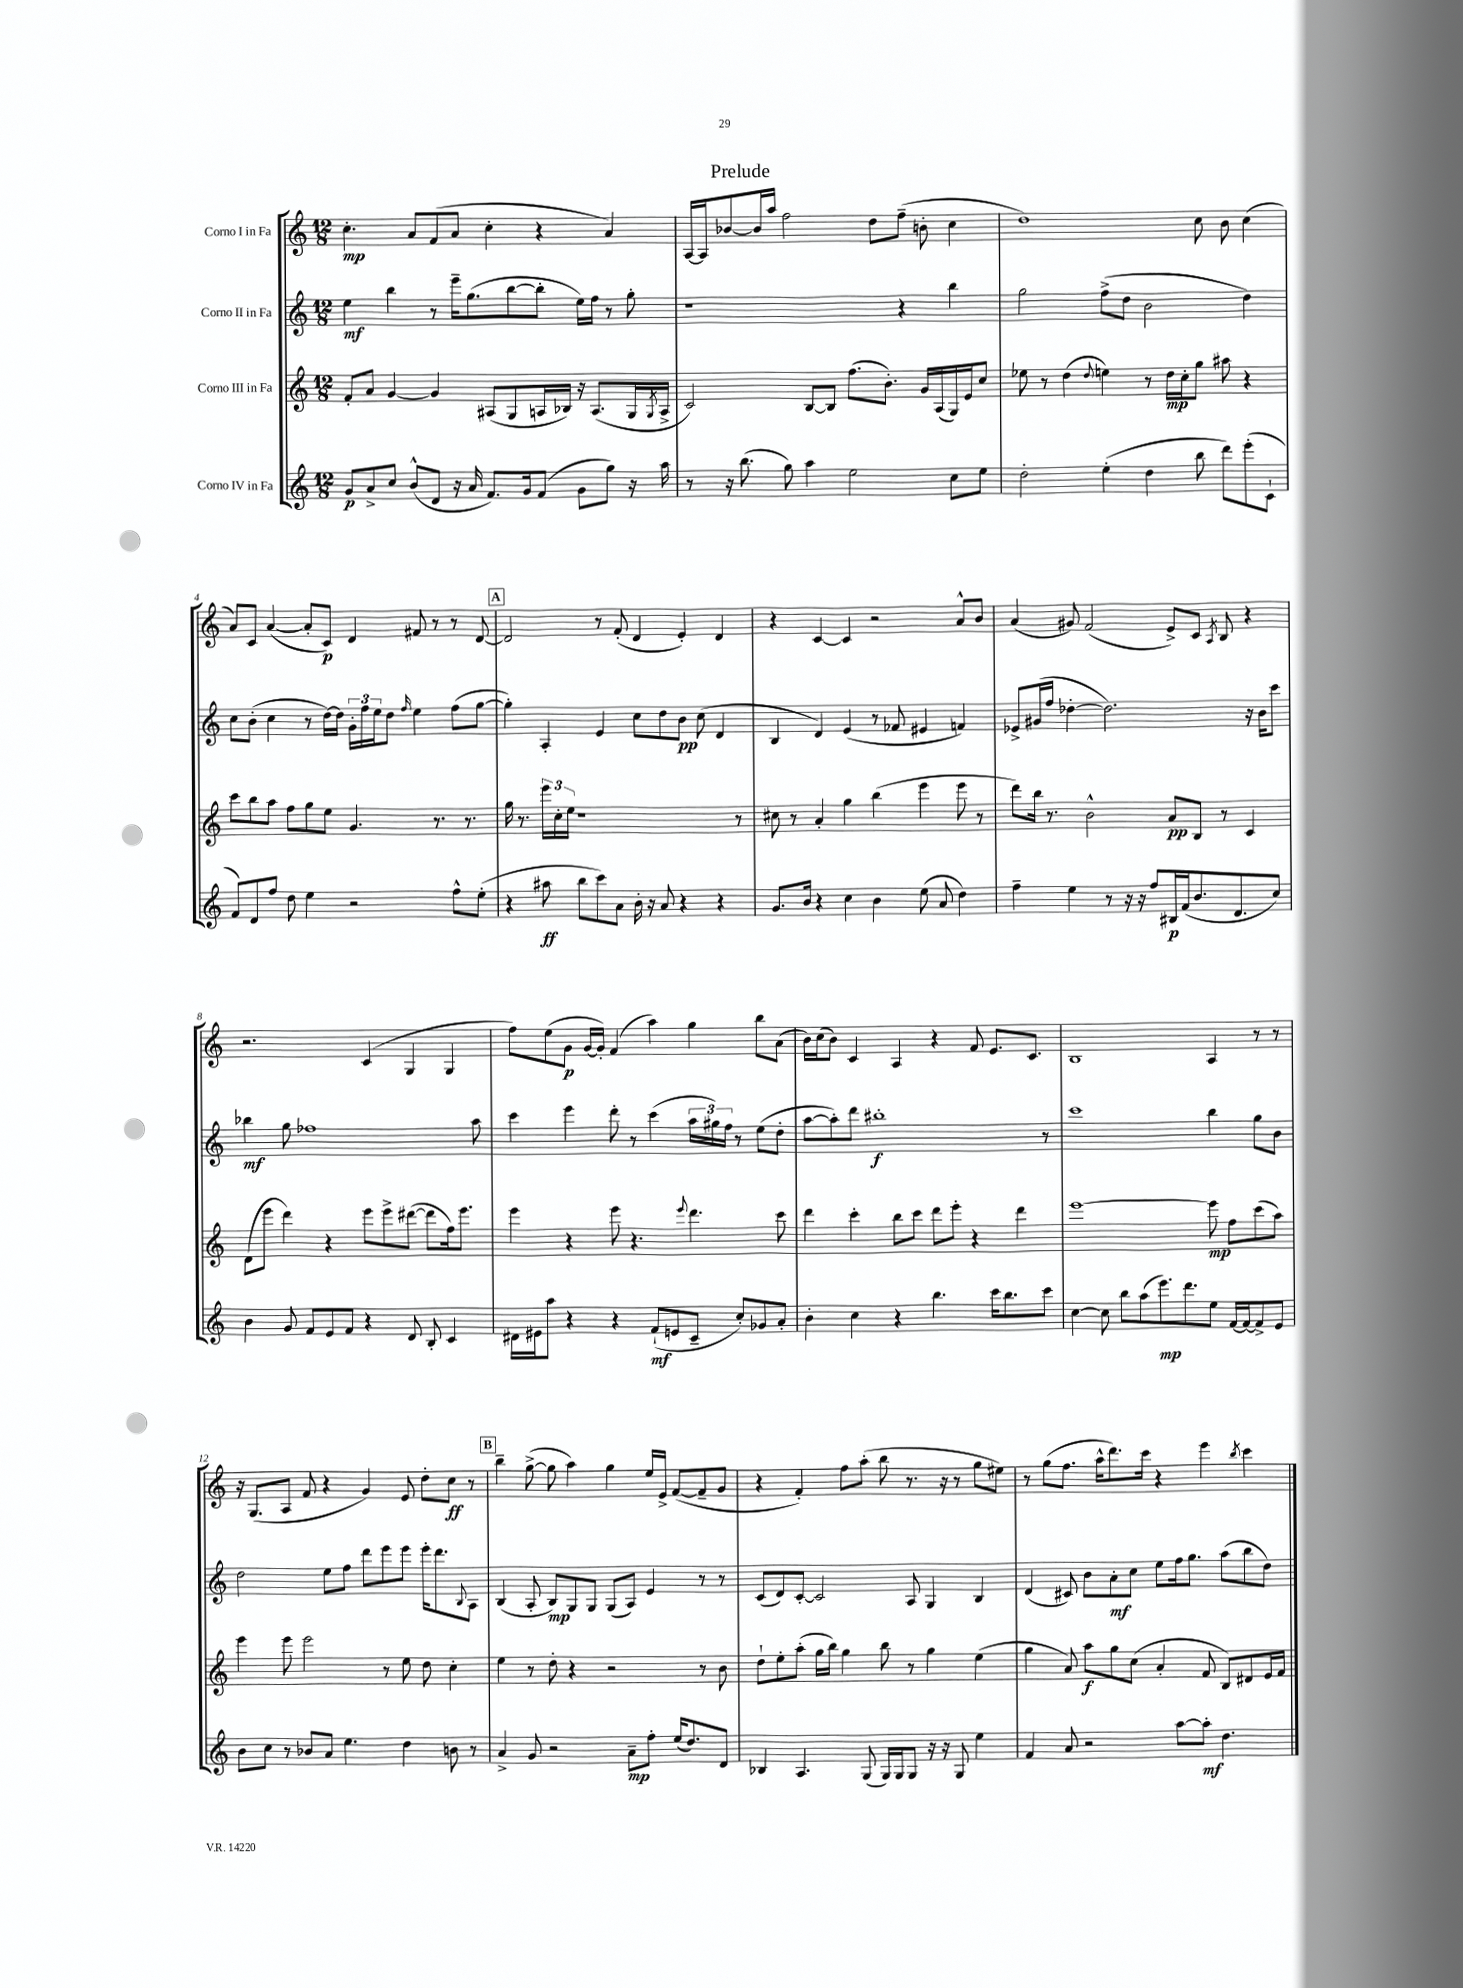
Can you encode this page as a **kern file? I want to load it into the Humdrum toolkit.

**kern	**dynam	**kern	**dynam	**kern	**dynam	**kern	**dynam
*part4	*part4	*part3	*part3	*part2	*part2	*part1	*part1
*staff4	*staff4	*staff3	*staff3	*staff2	*staff2	*staff1	*staff1
*I"Corno IV in Fa	*	*I"Corno III in Fa	*	*I"Corno II in Fa	*	*I"Corno I in Fa	*
*clefG2	*	*clefG2	*	*clefG2	*	*clefG2	*
*k[]	*	*k[]	*	*k[]	*	*k[]	*
*M12/8	*	*M12/8	*	*M12/8	*	*M12/8	*
=1	=1	=1	=1	=1	=1	=1	=1
8g/L	p	8f'/L	.	4ee\	mf	4.cc'\	mp
8a^/	.	8a/J	.	.	.	.	.
8cc/J	.	[4g/	.	4bb\	.	.	.
(8b^^/L	.	.	.	.	.	8a/L	.
8d/J	.	4g/]	.	8r	.	(8f/	.
16r	.	.	.	16eee~\KL	.	8a/J	.
16a/	.	.	.	(8.gg\	.	.	.
8.f/L)	.	(8A#X/L	.	.	.	4cc'\	.
.	.	8G/	.	[8bb\	.	.	.
16g/k	.	.	.	.	.	.	.
(8f/J	.	16An/L	.	8bb'\J]	.	4r	.
.	.	16B-X/JJ)	.	.	.	.	.
8g\L	.	16r	.	16ee\LL)	.	.	.
.	.	(8.A/L	.	16ff\JJ	.	.	.
8gg\J)	.	.	.	8r	.	4a/)	.
16r	.	16G/L	.	8gg'\	.	.	.
.	.	8qG/	.	.	.	.	.
16aa\	.	16A^/JJ	.	.	.	.	.
=2	=2	=2	=2	=2	=2	=2	=2
8r	.	2c/)	.	1r	.	[16A/LL	.
.	.	.	.	.	.	16A/J]	.
16r	.	.	.	.	.	[8b-X/	.
(8.bb\	.	.	.	.	.	.	.
.	.	.	.	.	.	16b-/L]	.
.	.	.	.	.	.	16aa/JJ	.
8gg\)	.	.	.	.	.	2ff\	.
4aa\	.	[8B/L	.	.	.	.	.
.	.	8B/J]	.	.	.	.	.
2ee\	.	(8.ff\L	.	.	.	.	.
.	.	.	.	.	.	8dd\L	.
.	.	8.b'\J)	.	.	.	.	.
.	.	.	.	4r	.	(8ff~\J	.
.	.	16g/LL	.	.	.	8bn'\	.
.	.	(16A/	.	.	.	.	.
8cc\L	.	16G/)	.	4bb\	.	4cc\	.
.	.	16e/J	.	.	.	.	.
8ee\J	.	8cc/J	.	.	.	.	.
=3	=3	=3	=3	=3	=3	=3	=3
2dd'\	.	8ee-X\	.	2gg\	.	1dd)	.
.	.	8r	.	.	.	.	.
.	.	(4dd\	.	.	.	.	.
.	.	8qqdd/	.	.	.	.	.
(4ee'\	.	4een\)	.	(8ff^\L	.	.	.
.	.	.	.	8dd\J	.	.	.
4dd\	.	8r	.	2b\	.	.	.
.	.	16dd\LL	mp	.	.	.	.
.	.	16cc'\J	.	.	.	.	.
8bb\	.	8gg\J	.	.	.	8cc\	.
8ddd\L)	.	8aa#X\	.	.	.	8b\	.
(8eee'\	.	4r	.	4dd\)	.	(4cc\	.
8c`\J	.	.	.	.	.	.	.
!!LO:LB:g=z
=4	=4	=4	=4	=4	=4	=4	=4
8f/L)	.	8ccc\L	.	8cc\L	.	8a/L)	.
8d/	.	8bb\	.	(8b'\J	.	8c/J	.
8ff/J	.	8aa\J	.	4cc\	.	([4a/	.
8dd\	.	8ff\L	.	.	.	.	.
4ee\	.	8gg\	.	8r	.	8a'/L]	.
.	.	8ee\J	.	[16dd\LL)	.	8c/J)	p
.	.	.	.	16dd\JJ]	.	.	.
2r	.	4.g/	.	24g'\LL	.	4d/	.
.	.	.	.	24ff\	.	.	.
.	.	.	.	24ee\J	.	.	.
.	.	.	.	8dd\J	.	.	.
.	.	.	.	16qqff/	.	.	.
.	.	.	.	4ee\	.	8f#X/	.
.	.	8.r	.	.	.	8r	.
8ff^^\L	.	.	.	(8ff\L	.	8r	.
.	.	8.r	.	.	.	.	.
(8ee'\J	.	.	.	[8gg\J	.	[8d/	.
!!LO:REH:place=s1:t=A
=5	=5	=5	=5	=5	=5	=5	=5
4r	.	16gg\	.	4gg'\])	.	2d/]	.
.	.	8.r	.	.	.	.	.
8aa#X\	ff	24eee\LL	.	4A'/	.	.	.
.	.	24cc'\	.	.	.	.	.
.	.	24ee\JJ	.	.	.	.	.
8bb\L	.	1r	.	.	.	.	.
8ccc\)	.	.	.	4e/	.	8r	.
8a\J	.	.	.	.	.	(8f'/	.
16b'\	.	.	.	8cc\L	.	4d/	.
16r	.	.	.	.	.	.	.
8a/	.	.	.	8dd\	.	.	.
4r	.	.	.	8b\J	pp	4e'/)	.
.	.	.	.	(8cc\	.	.	.
4r	.	.	.	4d/	.	4d/	.
.	.	8r	.	.	.	.	.
=6	=6	=6	=6	=6	=6	=6	=6
8.g/L	.	8cc#X\	.	4B/	.	4r	.
.	.	8r	.	.	.	.	.
16b/Jk	.	.	.	.	.	.	.
4r	.	4a'/	.	4d/)	.	[4c/	.
4cc\	.	4gg\	.	(4e/	.	4c/]	.
4b\	.	(4bb\	.	8r	.	2r	.
.	.	.	.	8f-X/	.	.	.
(8ee\	.	4eee\	.	4e#X/	.	.	.
8a/	.	.	.	.	.	.	.
4dd\)	.	8eee\	.	4fn/)	.	8a^^/L	.
.	.	8r	.	.	.	8b/J	.
=7	=7	=7	=7	=7	=7	=7	=7
4ff~\	.	8ddd\L)	.	8e-X^/L	.	(4a/	.
.	.	16bb\Jk	.	(16g#X/L	.	.	.
.	.	8.r	.	16ff/JJ	.	.	.
4ee\	.	.	.	[4dd-X'\	.	8g#X/)	.
.	.	2b^^\	.	.	.	(2f/	.
8r	.	.	.	2.dd-\])	.	.	.
16r	.	.	.	.	.	.	.
16r	.	.	.	.	.	.	.
8ff/L	.	.	.	.	.	.	.
16B#X/L	p	8a/L	pp	.	.	8e^/L)	.
(16f/J	.	.	.	.	.	.	.
8.b/	.	8B/J	.	.	.	8c/J	.
.	.	.	.	.	.	8qA/	.
.	.	8r	.	.	.	8B/	.
8.d/	.	.	.	.	.	.	.
.	.	4c/	.	16r	.	4r	.
.	.	.	.	16b\KL	.	.	.
8cc/J)	.	.	.	8ccc\J	.	.	.
!!LO:LB:g=z
=8	=8	=8	=8	=8	=8	=8	=8
4b\	.	(8d\L	.	4bb-X\	mf	2.r	.
.	.	8eee\J	.	.	.	.	.
8g/	.	4ddd\)	.	8gg\	.	.	.
8f/L	.	.	.	1ff-X	.	.	.
8e/	.	4r	.	.	.	.	.
8f/J	.	.	.	.	.	.	.
4r	.	8eee\L	.	.	.	(4c/	.
.	.	8eee^\	.	.	.	.	.
8d/	.	([8ddd#X\J	.	.	.	4G/	.
8B'/	.	8ddd#\L]	.	.	.	.	.
4c/	.	16ff\k)	.	.	.	4G/	.
.	.	8.eee\J	.	.	.	.	.
.	.	.	.	8aa\	.	.	.
=9	=9	=9	=9	=9	=9	=9	=9
16d#X\LL	.	4eee\	.	4ccc\	.	8ff\L)	.
16e#X\J	.	.	.	.	.	.	.
8aa\J	.	.	.	.	.	(8ee\	.
4r	.	4r	.	4eee\	.	8g\J	p
.	.	.	.	.	.	[16g/LL	.
.	.	.	.	.	.	16g'/JJ])	.
4r	.	8eee\	.	8ddd'\	.	(4f/	.
.	.	4.r	.	8r	.	.	.
(8f`/L	mf	.	.	(4ccc\	.	4aa\)	.
8en/	.	.	.	.	.	.	.
.	.	8qqeee/	.	.	.	.	.
8c~/J	.	4.ddd\	.	24aa\LL	.	4gg\	.
.	.	.	.	24gg#X\)	.	.	.
.	.	.	.	24ff\JJ	.	.	.
8cc'/L)	.	.	.	8r	.	.	.
8g-X/	.	.	.	(8ee\L	.	8bb\L	.
8a'/J	.	8ccc\	.	8dd'\J	.	(8a\J	.
=10	=10	=10	=10	=10	=10	=10	=10
4b'\	.	4ddd\	.	[8aa\L	.	16b\LL)	.
.	.	.	.	.	.	(16cc\J	.
.	.	.	.	8aa'\])	.	8b\J)	.
4cc\	.	4ccc'\	.	8ddd\J	.	4c/	.
.	.	.	.	1bb#X'	f	.	.
4r	.	8bb\L	.	.	.	4A/	.
.	.	8ccc\J	.	.	.	.	.
4.bb\	.	8ddd\L	.	.	.	4r	.
.	.	8eee'\J	.	.	.	.	.
.	.	4r	.	.	.	8f/	.
16ccc\KL	.	.	.	.	.	8.e/L	.
8.bb\	.	.	.	.	.	.	.
.	.	4ddd\	.	.	.	.	.
.	.	.	.	.	.	8.c/J	.
8ccc\J	.	.	.	8r	.	.	.
=11	=11	=11	=11	=11	=11	=11	=11
[4cc\	.	[1eee	.	1ccc	.	1B	.
8cc\]	.	.	.	.	.	.	.
8bb\L	.	.	.	.	.	.	.
(8aa\	.	.	.	.	.	.	.
8.eee\)	mp	.	.	.	.	.	.
8.ddd\	.	.	.	.	.	.	.
8ee\J	.	8eee\]	mp	4bb\	.	4A/	.
[16f/LL	.	8ff\L	.	.	.	.	.
16f/J_	.	.	.	.	.	.	.
8f^/]	.	(8ccc\	.	8gg\L	.	8r	.
8e/J	.	8aa\J)	.	8b\J	.	8r	.
!!LO:LB:g=z
=12	=12	=12	=12	=12	=12	=12	=12
8b\L	.	4eee\	.	2dd\	.	16r	.
.	.	.	.	.	.	(8.G/L	.
8cc\J	.	.	.	.	.	.	.
8r	.	8eee\	.	.	.	8A/J	.
8b-X/L	.	2eee\	.	.	.	8f/	.
8a/J	.	.	.	8ee\L	.	4r	.
4.ee\	.	.	.	8ff\J	.	.	.
.	.	.	.	8ddd\L	.	4g/)	.
.	.	8r	.	8eee\	.	.	.
4dd\	.	8ee\	.	8eee\J	.	8e/	.
.	.	8dd\	.	16eee'\KL	.	8dd'\L	.
.	.	.	.	8.ddd\	.	.	.
8bn\	.	4cc'\	.	.	.	8cc\J	ff
.	.	.	.	8qqB/	.	.	.
8r	.	.	.	8A\J	.	8r	.
!!LO:REH:place=s1:t=B
=13	=13	=13	=13	=13	=13	=13	=13
4a^/	.	4ee\	.	(4B/	.	4bb~\	.
8g/	.	8r	.	8A'/	.	([8gg^\	.
2r	.	8dd'\	.	8B/L)	mp	8gg\]	.
.	.	4r	.	8G/	.	4aa\)	.
.	.	.	.	8G/J	.	.	.
.	.	2r	.	(8G/L	.	4gg\	.
8a~\L	mp	.	.	8A/J)	.	.	.
8ff'\J	.	.	.	4e/	.	16ee/LL	.
.	.	.	.	.	.	16e^/JJ	.
(16ee/KL	.	.	.	.	.	([8f/L	.
8.dd/)	.	.	.	.	.	.	.
.	.	8r	.	8r	.	8f~/]	.
8d/J	.	8b\	.	8r	.	8g/J	.
=14	=14	=14	=14	=14	=14	=14	=14
4B-X/	.	8dd`\L	.	(8c/L	.	4r	.
.	.	8ee'\	.	8d/)	.	.	.
4.A/	.	(8aa'\J	.	[8c'/J	.	4f'/)	.
.	.	16gg\LL	.	2c/]	.	.	.
.	.	16bb\JJ)	.	.	.	.	.
.	.	4gg\	.	.	.	8ff\L	.
(8G/	.	.	.	.	.	(8aa'\J	.
16G/LL)	.	8bb\	.	.	.	8bb\	.
16G/J	.	.	.	.	.	.	.
8G/J	.	8r	.	8A/	.	8.r	.
16r	.	4gg\	.	4G/	.	.	.
16r	.	.	.	.	.	16r	.
8G/	.	.	.	.	.	8r	.
4ee\	.	(4ee\	.	4B/	.	8gg\L	.
.	.	.	.	.	.	8ee#X\J)	.
=15	=15	=15	=15	=15	=15	=15	=15
4f/	.	4gg\	.	(4d/	.	8r	.
.	.	.	.	.	.	(8gg\L	.
8a/	.	8a/)	.	8c#X/)	.	8.ff\J	.
2r	.	8aa\L	f	8b\L	.	.	.
.	.	.	.	.	.	16aa^^\KL	.
.	.	8gg\	.	8a'\	mf	8.ddd\)	.
.	.	(8cc\J	.	8cc\J	.	.	.
.	.	.	.	.	.	16ccc\Jk	.
.	.	4a'/	.	8ee\L	.	4r	.
[8aa\L	.	.	.	16ff\k	.	.	.
.	.	.	.	8.gg\J	.	.	.
8aa'\J]	mf	8f/	.	.	.	4eee\	.
4.dd\	.	8B/L)	.	(8aa\L	.	.	.
.	.	.	.	.	.	8qbb/	.
.	.	8d#X/	.	8bb\	.	4ccc\	.
.	.	16e/L	.	8dd\J)	.	.	.
.	.	16f/JJ	.	.	.	.	.
==	==	==	==	==	==	==	==
*-	*-	*-	*-	*-	*-	*-	*-
